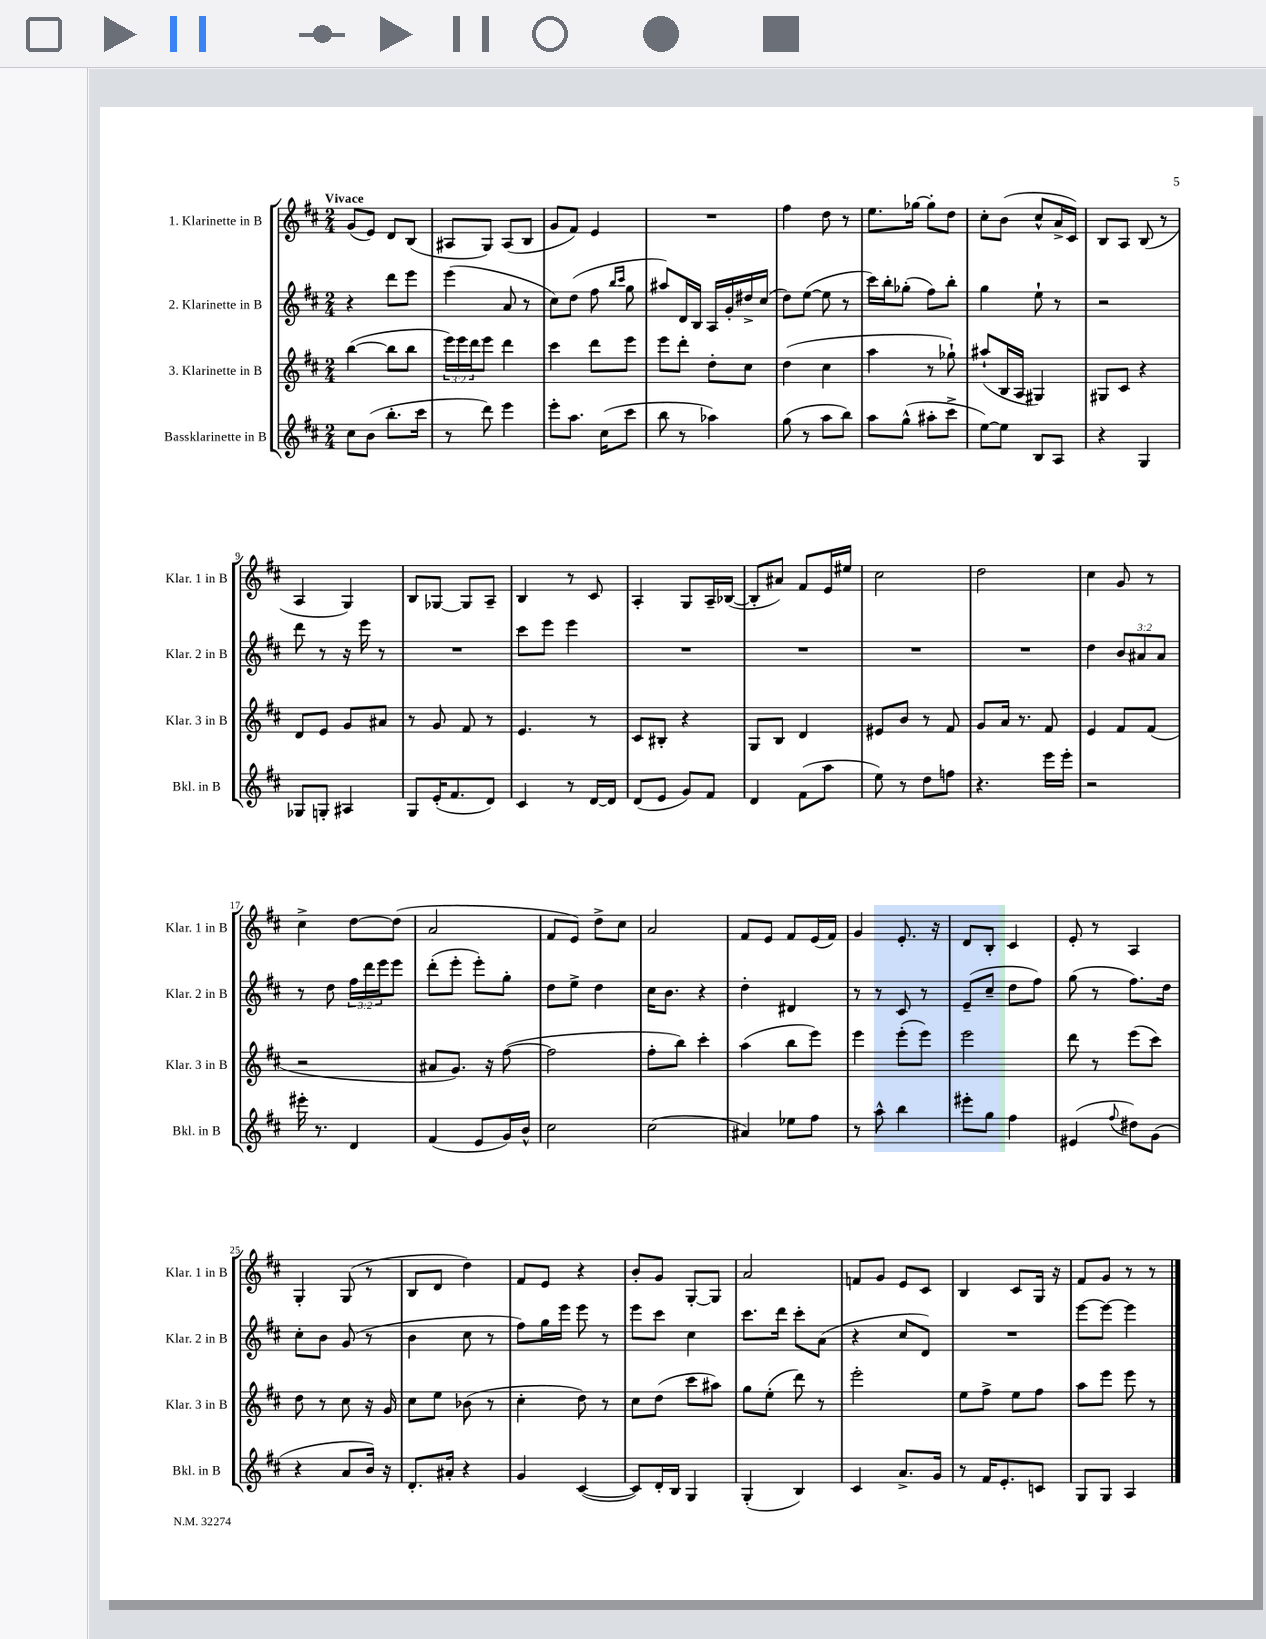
<<
\new StaffGroup <<
\new Staff = "s0" \with { instrumentName = "1. Klarinette in B" shortInstrumentName = "Klar. 1 in B" } {
    \clef treble \key d \major \numericTimeSignature \time 2/4 \tempo "Vivace"
    g'8( e'8) d'8 b8( |
    ais8 g8) ais8( b8 |
    g'8 fis'8) e'4 |
    R2 |
    fis''4 d''8 r8 |
    e''8. ges''16~ ges''8-. d''8 |
    cis''8-. b'8( cis''8-^ a'16-> cis'16) |
    b8 a8 b8( r8 |
    a4 g4) |
    b8 ges8~ ges8 a8-- |
    b4 r8 cis'8 |
    a4-. g8 a16-- bes16~( |
    bes8-. ais'8) fis'8 e'16 eis''16 |
    cis''2 |
    d''2 |
    cis''4 g'8 r8 |
    cis''4-> d''8~ d''8( |
    a'2 |
    fis'8 e'8) d''8-> cis''8 |
    a'2 |
    fis'8 e'8 fis'8 e'16( fis'16) |
    g'4 e'8.-. r16 |
    d'8 b8-. cis'4 |
    e'8-. r8 a4 |
    g4-. g8( r8 |
    b8 d'8 d''4) |
    fis'8 e'8 r4 |
    b'8-. g'8 g8~-. g8 |
    a'2 |
    f'8 g'8 e'8 cis'8 |
    b4 cis'8 g16 r16 |
    fis'8 g'8 r8 r8 \bar "|." |
}
\new Staff = "s1" \with { instrumentName = "2. Klarinette in B" shortInstrumentName = "Klar. 2 in B" } {
    \clef treble \key d \major \numericTimeSignature \time 2/4 \override Staff.TupletNumber.text = #tuplet-number::calc-fraction-text
    r4 d'''8 e'''8 |
    e'''4( a'8 r8 |
    cis''8) d''8( fis''8 \grace { b''16 cis'''16 } g''8 |
    ais''8) d'16 b16 a16 g'16-. dis''16-> cis''16( |
    d''8) e''8~( e''8 r8 |
    cis'''16) b''16-. ges''8-.( fis''8) b''8-. |
    g''4 e''8-! r8 |
    r2 |
    d'''8 r8 r16 e'''16 r8 |
    R2 |
    cis'''8 e'''8 e'''4 |
    R2 |
    R2 |
    R2 |
    R2 |
    d''4 \tuplet 3/2 { b'8 ais'8 ais'8 } |
    r8 d''8 \tuplet 3/2 { fis''16 d'''16 e'''16 } e'''8 |
    d'''8-.( e'''8-. e'''8-.) g''8-. |
    d''8 e''8-> d''4 |
    cis''16 b'8. r4 |
    d''4-. dis'4 |
    r8 r8 cis'8 r8 |
    e'8--( cis''8-- d''8 fis''8) |
    g''8( r8 fis''8.) d''16 |
    cis''8-. b'8 g'8( r8 |
    b'4 cis''8 r8 |
    fis''8) g''16 e'''16 e'''8 r8 |
    e'''8 cis'''8 cis''4 |
    cis'''8. d'''16 cis'''8-. a'8( |
    r4 cis''8 d'8) |
    R2 |
    e'''8~ e'''8~ e'''4 \bar "|." |
}
\new Staff = "s2" \with { instrumentName = "3. Klarinette in B" shortInstrumentName = "Klar. 3 in B" } {
    \clef treble \key d \major \numericTimeSignature \time 2/4 \override Staff.TupletNumber.text = #tuplet-number::calc-fraction-text
    b''4~( b''8 b''8 |
    \tuplet 3/2 { e'''16) e'''16 d'''16 } e'''8 d'''4 |
    cis'''4 d'''8 e'''8 |
    e'''8 d'''8-. d''8-. cis''8 |
    d''4( cis''4 |
    a''4 r8 ges''8-!) |
    ais''8-!( b16 a16 gis4) |
    gis8 cis'8 r4 |
    d'8 e'8 g'8 ais'8 |
    r8 g'8 fis'8 r8 |
    e'4. r8 |
    cis'8 bis8-. r4 |
    g8 b8 d'4 |
    eis'8 b'8 r8 fis'8 |
    g'8 a'16 r8. fis'8 |
    e'4 fis'8 fis'8( |
    r2 |
    ais'8 g'8.) r16 fis''8~( |
    fis''2 |
    fis''8-. b''8) cis'''4-. |
    a''4( b''8 e'''8) |
    e'''4 e'''8-.( e'''8) |
    e'''2 |
    d'''8 r8 e'''8( cis'''8) |
    d''8 r8 cis''8 r16 g'16 |
    cis''8 e''8 bes'8( r8 |
    cis''4-. d''8) r8 |
    cis''8 d''8( cis'''8 ais''8) |
    g''8 e''8-.( d'''8) r8 |
    e'''2-. |
    e''8 fis''8-> e''8 fis''8 |
    a''8 e'''8 e'''8 r8 \bar "|." |
}
\new Staff = "s3" \with { instrumentName = "Bassklarinette in B" shortInstrumentName = "Bkl. in B" } {
    \clef treble \key d \major \numericTimeSignature \time 2/4
    cis''8 b'8( b''8.-. cis'''16 |
    r8 d'''8) e'''4 |
    e'''8-. a''8. cis''16( cis'''8 |
    b''8 r8 aes''4) |
    g''8( r8 a''8 b''8) |
    a''8 g''8-^( ais''8-. cis'''8-> |
    e''8~) e''8 b8 a8 |
    r4 g4 |
    ges8 g8-. ais4 |
    g8 e'16-.( fis'8. d'8) |
    cis'4 r8 d'16~ d'16 |
    d'8( e'8 g'8) fis'8 |
    d'4 fis'8( a''8 |
    e''8) r8 d''8 f''8 |
    r4. e'''16 e'''16-. |
    r2 |
    eis'''16-. r8. d'4 |
    fis'4( e'8 g'16) b'16-^ |
    cis''2 |
    cis''2( |
    ais'4) ees''8 fis''8 |
    r8 a''8-^ b''4 |
    eis'''8-. g''8 fis''4 |
    eis'4( \appoggiatura { fis''8 } dis''8) g'8( |
    r4 a'8 b'16) r16 |
    d'8.-. ais'16-. r4 |
    g'4 cis'4~( |
    cis'8) d'16-. b16 g4 |
    g4-.( b4) |
    cis'4 a'8.-> g'16 |
    r8 fis'16 e'8.-. c'8 |
    g8 g8 a4 \bar "|." |
}
>>
>>
